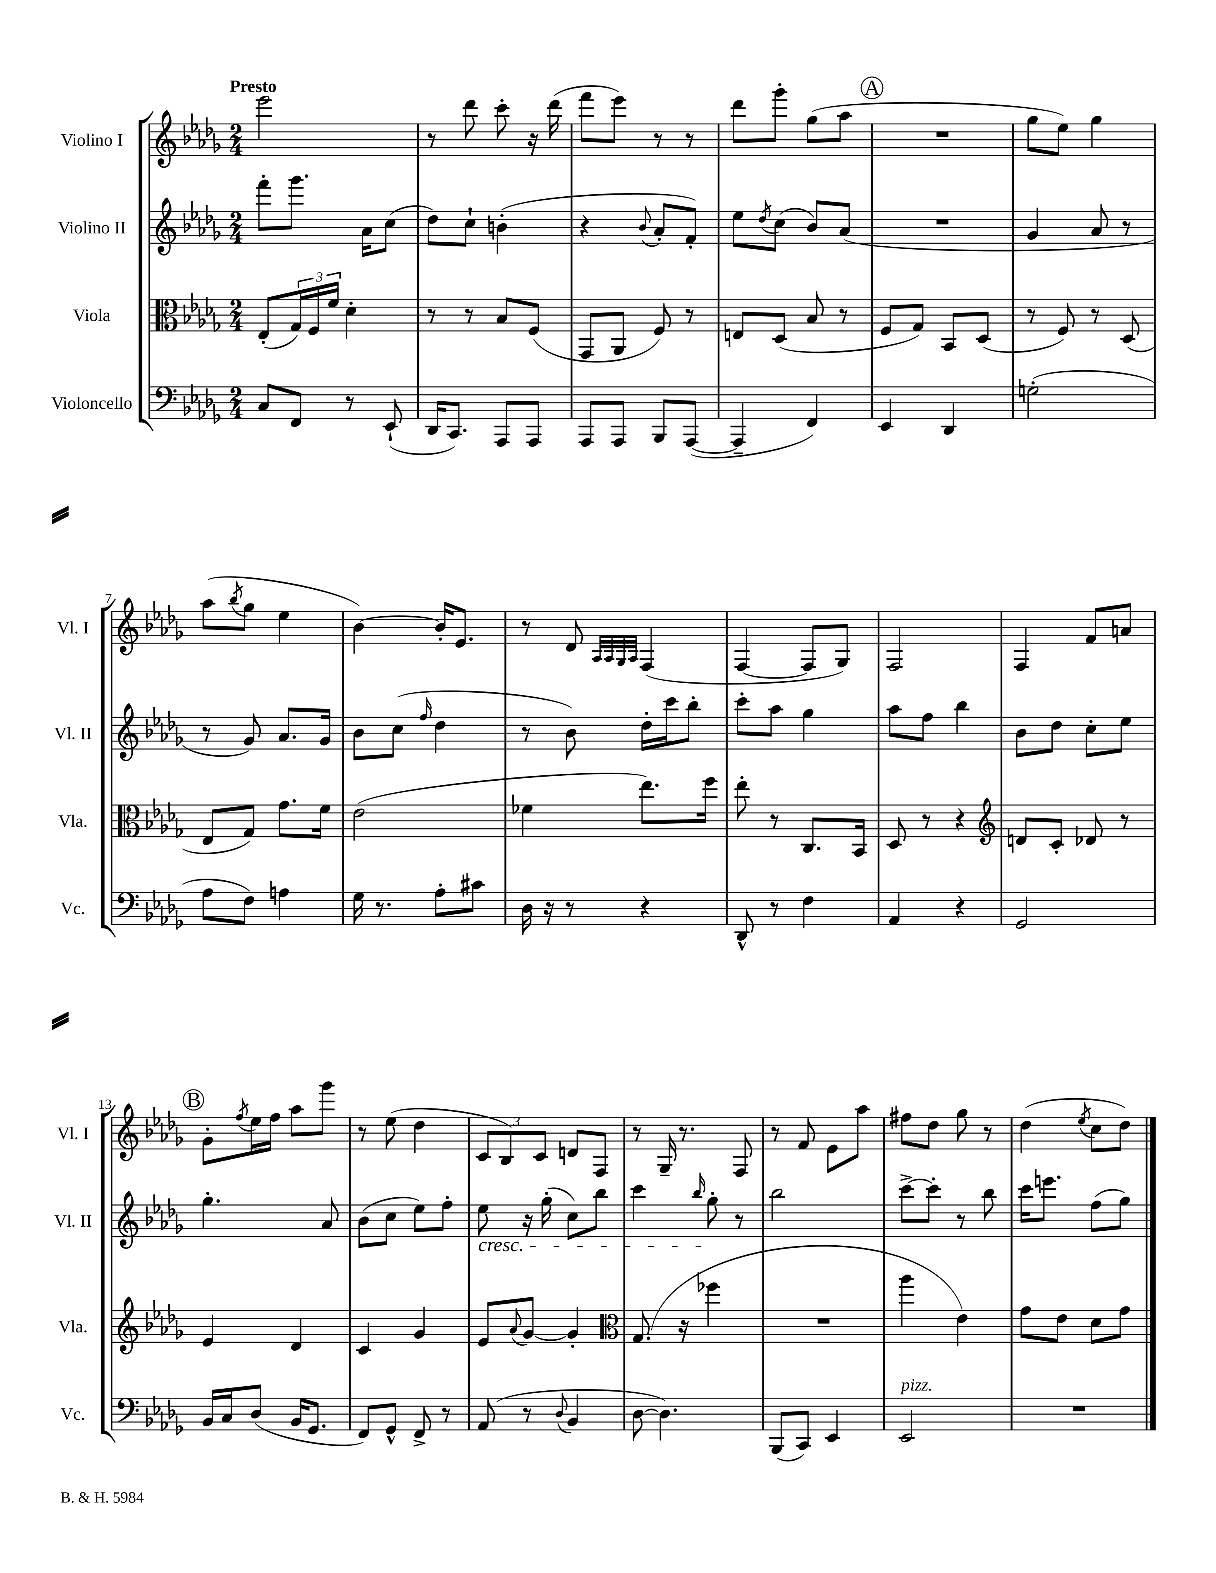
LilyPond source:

<<
\new StaffGroup <<
\new Staff = "s0" \with { instrumentName = "Violino I" shortInstrumentName = "Vl. I" } {
    \clef treble \key des \major \numericTimeSignature \time 2/4 \tempo "Presto"
    ees'''2 |
    r8 des'''8 c'''8-. r16 des'''16( |
    f'''8 ees'''8) r8 r8 |
    des'''8 ges'''8-. ges''8( aes''8 |
    \mark \markup { \circle "A" } R2 |
    ges''8 ees''8) ges''4 |
    aes''8( \acciaccatura { bes''8 } ges''8 ees''4 |
    bes'4~) bes'16-. ees'8. |
    r8 des'8 \grace { aes32 aes32 ges32 aes32 } f4( |
    f4~ f8 ges8) |
    f2 |
    f4 f'8 a'8 |
    \mark \markup { \circle "B" } ges'8-. \acciaccatura { f''8 } ees''16 f''16 aes''8 ges'''8 |
    r8 ees''8( des''4 |
    \tuplet 3/2 { c'8 bes8) c'8 } d'8 f8 |
    r8 ges16-- r8. f8 |
    r8 f'8 ees'8 aes''8 |
    fis''8 des''8 ges''8 r8 |
    des''4( \acciaccatura { ees''8 } c''8 des''8) \bar "|." |
}
\new Staff = "s1" \with { instrumentName = "Violino II" shortInstrumentName = "Vl. II" } {
    \clef treble \key des \major \numericTimeSignature \time 2/4
    f'''8-. ges'''8. aes'16 c''8( |
    des''8) c''8-! b'4-.( |
    r4 \appoggiatura { bes'8 } aes'8-. f'8-.) |
    ees''8 \acciaccatura { des''8 } c''8( bes'8) aes'8( |
    \mark \markup { \circle "A" } R2 |
    ges'4 aes'8 r8 |
    r8 ges'8) aes'8. ges'16 |
    bes'8 c''8( \grace { f''16 } des''4 |
    r8 bes'8) des''16-. c'''16 bes''8-. |
    c'''8-. aes''8 ges''4 |
    aes''8 f''8 bes''4 |
    bes'8 des''8 c''8-. ees''8 |
    \mark \markup { \circle "B" } ges''4.-. aes'8 |
    bes'8( c''8 ees''8) f''8-. |
    ees''8\cresc r16 ges''16-.( c''8) bes''8 |
    c'''4 \grace { bes''16 } ges''8-.\! r8 |
    bes''2 |
    c'''8~-> c'''8-. r8 bes''8 |
    c'''16 e'''8. f''8( ges''8) \bar "|." |
}
\new Staff = "s2" \with { instrumentName = "Viola" shortInstrumentName = "Vla." } {
    \clef alto \key des \major \numericTimeSignature \time 2/4
    ees8-.( \tuplet 3/2 { ges16) f16 f'16 } des'4-. |
    r8 r8 bes8 f8( |
    ges,8 aes,8 f8) r8 |
    e8 des8( bes8 r8 |
    \mark \markup { \circle "A" } f8 ges8) bes,8 des8( |
    r8 f8) r8 des8( |
    ees8 ges8) ges'8. f'16 |
    ees'2( |
    fes'4 ees''8.) f''16 |
    ees''8-. r8 c8. bes,16 |
    des8 r8 r4 |
    \clef treble d'8 c'8-. des'8 r8 |
    \mark \markup { \circle "B" } ees'4 des'4 |
    c'4 ges'4 |
    ees'8 \appoggiatura { aes'8 } ges'8~ ges'4-. |
    \clef alto ges8.( r16 fes''4 |
    R2 |
    aes''4 ees'4) |
    ges'8 ees'8 des'8 ges'8 \bar "|." |
}
\new Staff = "s3" \with { instrumentName = "Violoncello" shortInstrumentName = "Vc." } {
    \clef bass \key des \major \numericTimeSignature \time 2/4
    c8 f,8 r8 ees,8-!( |
    des,16 c,8.) aes,,8 aes,,8 |
    aes,,8 aes,,8 bes,,8 aes,,8~( |
    aes,,4-- f,4) |
    \mark \markup { \circle "A" } ees,4 des,4 |
    g2-.( |
    aes8 f8) a4 |
    ges16 r8. aes8-. cis'8 |
    des16 r16 r8 r4 |
    des,8-^ r8 f4 |
    aes,4 r4 |
    ges,2 |
    \mark \markup { \circle "B" } bes,16 c16 des8( bes,16 ges,8. |
    f,8) ges,8-^ f,8-> r8 |
    aes,8( r8 \appoggiatura { des8 } bes,4 |
    des8~ des4.) |
    bes,,8( c,8) ees,4 |
    ees,2^\markup { \italic "pizz." } |
    R2 \bar "|." |
}
>>
>>
